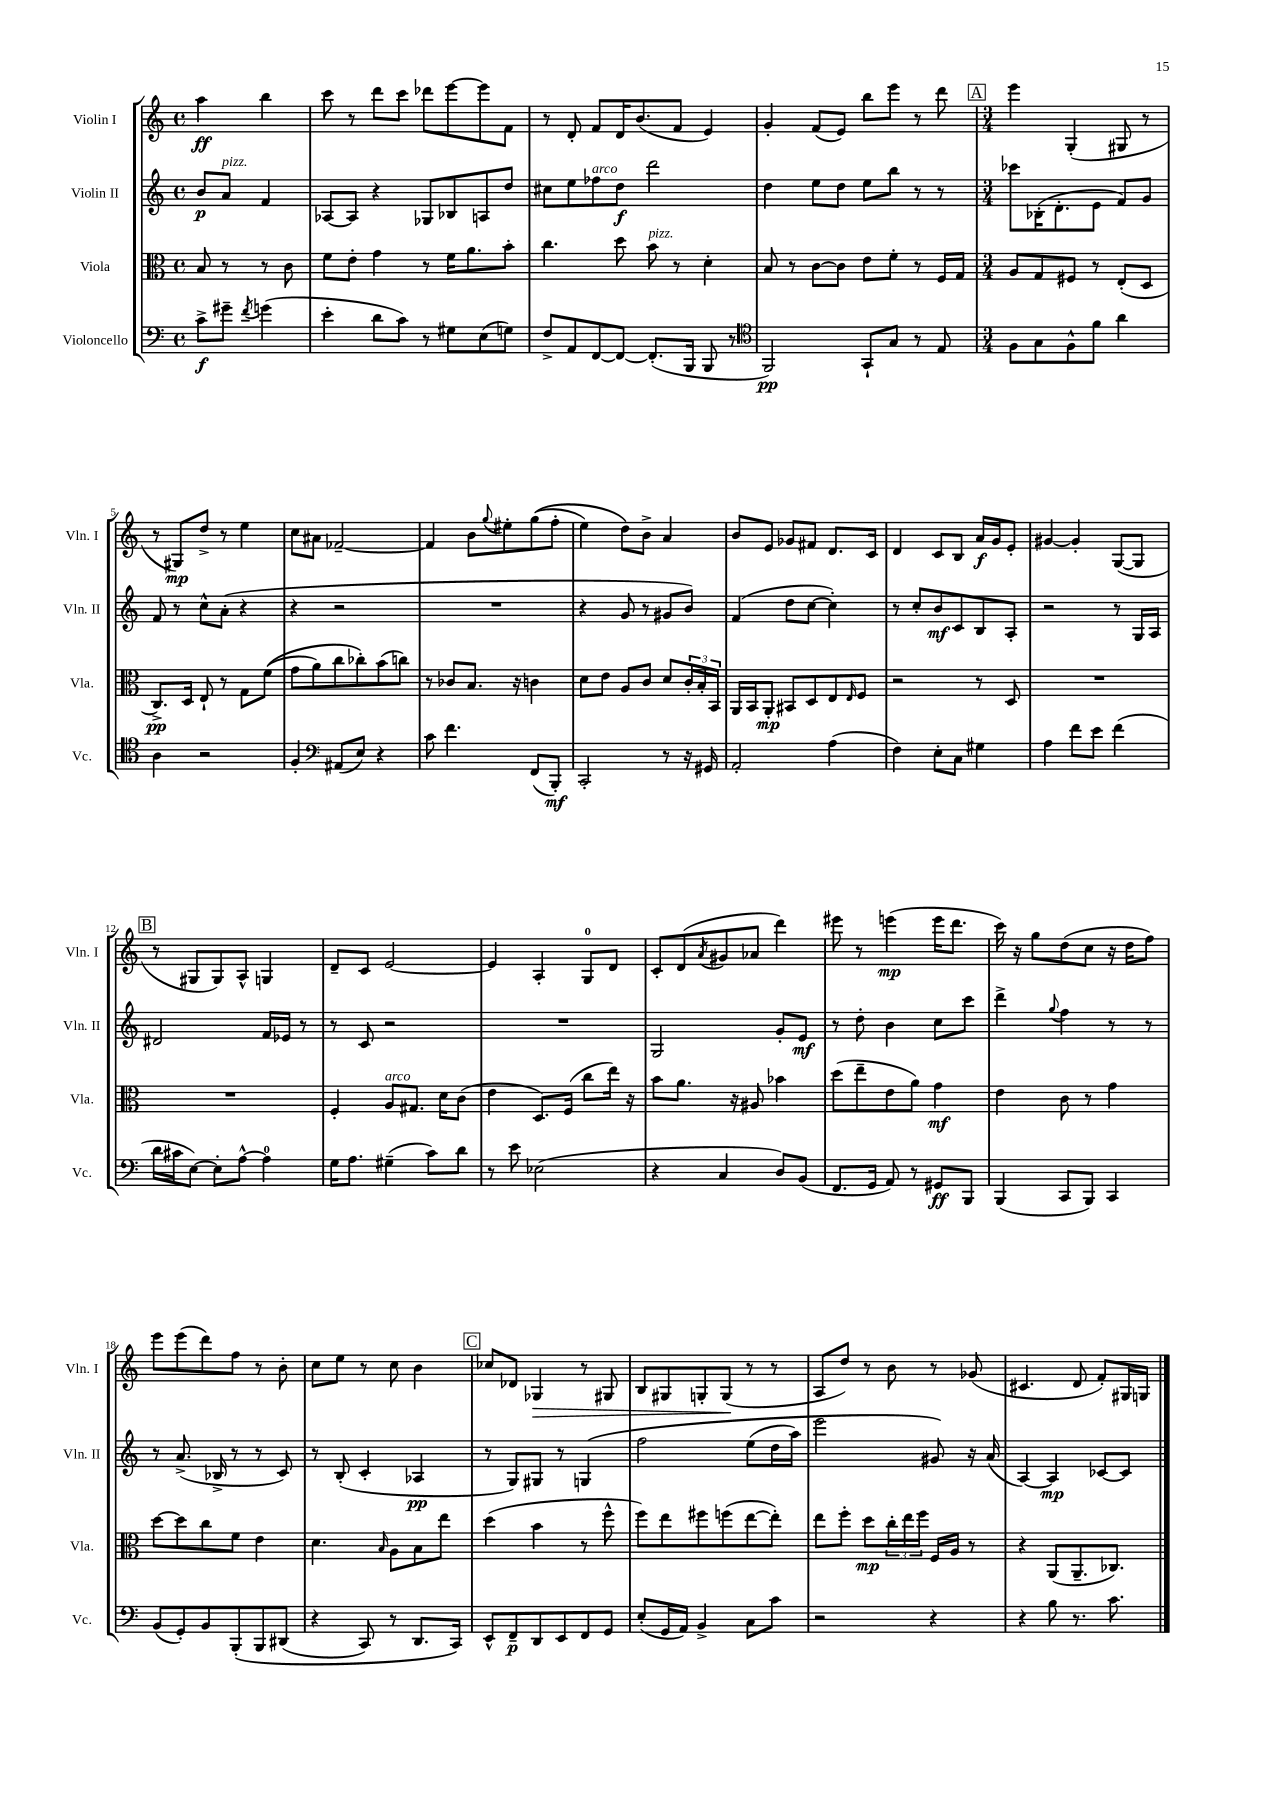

**kern	**kern	**kern	**kern
*staff4	*staff3	*staff2	*staff1
*clefF4	*clefC3	*clefG2	*clefG2
*k[]	*k[]	*k[]	*k[]
*M4/4	*M4/4	*M4/4	*M4/4
*met(c)	*met(c)	*met(c)	*met(c)
8c^	8B	8b	4aa
8g#~	8r	8a	.
8qf	.	.	.
(4g	8r	4f	4bb
.	8c	.	.
=	=	=	=
4e'	8f	[8A-	8ccc
.	8e'	8A-]	8r
8d	4g	4r	8ddd
8c)	.	.	8ccc
8r	8r	8G-	8ddd-
8G#	16f	8B-	[8eee
.	8.a	.	.
(8E	.	8A	8eee]
8G)	8b'	8dd	8f
=	=	=	=
8F^	4.cc	8cc#	8r
8AA	.	8ee	8d'
[8FF	.	8ff-	8f
8FF_	8dd	8dd	16d
.	.	.	(8.b
(8.FF']	8b	2ddd	.
.	8r	.	8f
16BBB	.	.	.
8BBB	4d'	.	4e)
8r	.	.	.
=	=	=	=
*clefC4	*	*	*
2FF)	8B	4dd	4g'
.	8r	.	.
.	[8c	8ee	(8f
.	8c]	8dd	8e)
8GG`	8e	8ee	8bb
8G	8f'	8bb	8eee
8r	8r	8r	8r
8E	16F	8r	8ddd
.	16G	.	.
=	=	=	=
*M3/4	*M3/4	*M3/4	*M3/4
8F	8A	8ccc-	4eee
8G	8G	(16B-'	.
.	.	8.d'	.
8F^^	8F#	.	(4G'
8f	8r	8e	.
4a	(8E'	8f)	8G#
.	8D	8g	8r
=	=	=	=
4A	8.C^)	8f	8r
.	.	8r	8G#)
.	16D	.	.
2r	8E`	8cc^^	8dd^
.	8r	(8a'	8r
.	8G	4r	4ee
.	&((8f	.	.
=	=	=	=
4F'	8g	4r	8cc
.	8a)	.	8a#
*clefF4	*	*	*
(8AA#	8cc	2r	[2f-~
8E)	8cc-'&)	.	.
4r	(8b	.	.
.	8cc)	.	.
=	=	=	=
8c	8r	2.r	4f-]
4.f	8c-	.	.
.	8.B	.	8b
.	.	.	8qqgg
.	.	.	8ee#'
.	16r	.	.
(8FF	4c	.	&((8gg
8BBB')	.	.	8ff'
=	=	=	=
2CC'	8d	4r	4ee)
.	8e	.	.
.	8A	8g	8dd&)
.	8c	8r	8b^
8r	8d	8g#	4a
16r	24c'	8b)	.
.	24B'	.	.
16GG#	.	.	.
.	24BB	.	.
=	=	=	=
2AA'	16AA	(4f	8b
.	16BB	.	.
.	8AA'	.	8e
.	8BB#	8dd	8g-
.	8D	[8cc	8f#
(4A	8E	4cc'])	8.d
.	16qqE	.	.
.	8F	.	.
.	.	.	16c
=	=	=	=
4F)	2r	8r	4d
.	.	8cc'	.
8E'	.	8b	8c
8C	.	8c	8B
4G#	8r	8B	16a
.	.	.	16g
.	8D	8A'	8e'
=	=	=	=
4A	2.r	2r	[4g#
8f	.	.	4g#']
8e	.	.	.
(4f	.	8r	([8G
.	.	16G	8G]
.	.	16A	.
=	=	=	=
16d	2.r	2d#	8r
16c#	.	.	.
[8E)	.	.	8G#
8E']	.	.	8G#)
[8A^^	.	.	8A^^
4A]	.	16f	4G
.	.	16e-	.
.	.	8r	.
=	=	=	=
16G	4F'	8r	8d~
8.A	.	.	.
.	.	8c	8c
(4G#~	8A	2r	[2e
.	8.G#	.	.
8c)	.	.	.
.	16d	.	.
8d	(8c	.	.
=	=	=	=
8r	4e	2.r	4e]
8e	.	.	.
(2E-	8.D)	.	4A'
.	(16F	.	.
.	8cc	.	8G
.	16ee)	.	8d
.	16r	.	.
=	=	=	=
4r	8b	2G	8c'
.	8.a	.	(8d
.	.	.	8qa
4C	.	.	8g#
.	16r	.	.
.	8A#	.	8a-
8D)	4b-	8g'	4ddd)
(8BB	.	8e	.
=	=	=	=
8.FF	(8dd	8r	8eee#
.	8ee~	8dd'	8r
16GG	.	.	.
8AA)	8e	4b	(4eee
8r	8a)	.	.
8GG#	4g	8cc	16eee
.	.	.	8.ddd
8BBB	.	8ccc	.
=	=	=	=
(4BBB	4e	4ddd^	16ccc)
.	.	.	16r
.	.	.	8gg
.	.	8qqgg	.
8CC	8c	4ff	(8dd
8BBB)	8r	.	8cc
4CC	4g	8r	16r
.	.	.	16dd
.	.	8r	8ff)
=	=	=	=
(8BB	[8dd	8r	8eee
8GG')	8dd]	(8.a^	(8eee
8BB	8cc	.	8ddd)
.	.	16B-^	.
&(8BBB'	8f	8r	8ff
8BBB	4e	8r	8r
(8DD#	.	8c)	8b'
=	=	=	=
4r	4.d	8r	8cc
.	.	(8B'	8ee
8CC)	.	4c'	8r
.	16qqB	.	.
8r	8A	.	8cc
8.DD	8B	4A-	4b
.	8ee	.	.
16CC&)	.	.	.
=	=	=	=
8EE^^	(4dd	8r	8cc-
8FF~	.	8G)	8d-
8DD	4b	8G#	4G-
8EE	.	8r	.
8FF	8r	&(4G	8r
8GG	8ff^^	.	8G#
=	=	=	=
(8E'	8ff)	2ff	8B
16GG	8ee	.	8G#
16AA)	.	.	.
4BB^	8ff#	.	8G'
.	(8ff	.	(8G
8C	[8ee	(8ee	8r
8c	8ee'])	16dd	8r
.	.	16aa)	.
=	=	=	=
2r	8ee	2eee	8A
.	8ff'	.	8dd)
.	8dd	.	8r
.	24cc'	.	8b
.	24ee	.	.
.	24ff	.	.
4r	16F	8g#&)	8r
.	16A	.	.
.	8r	16r	(8g-
.	.	(16a	.
=	=	=	=
4r	4r	[4A)	4.c#
8B	(8AA	4A]	.
8.r	8.AA~	.	8d
.	.	[8c-	8f')
8.c	8.C-)	.	.
.	.	8c-]	16G#
.	.	.	16G
==	==	==	==
*-	*-	*-	*-
